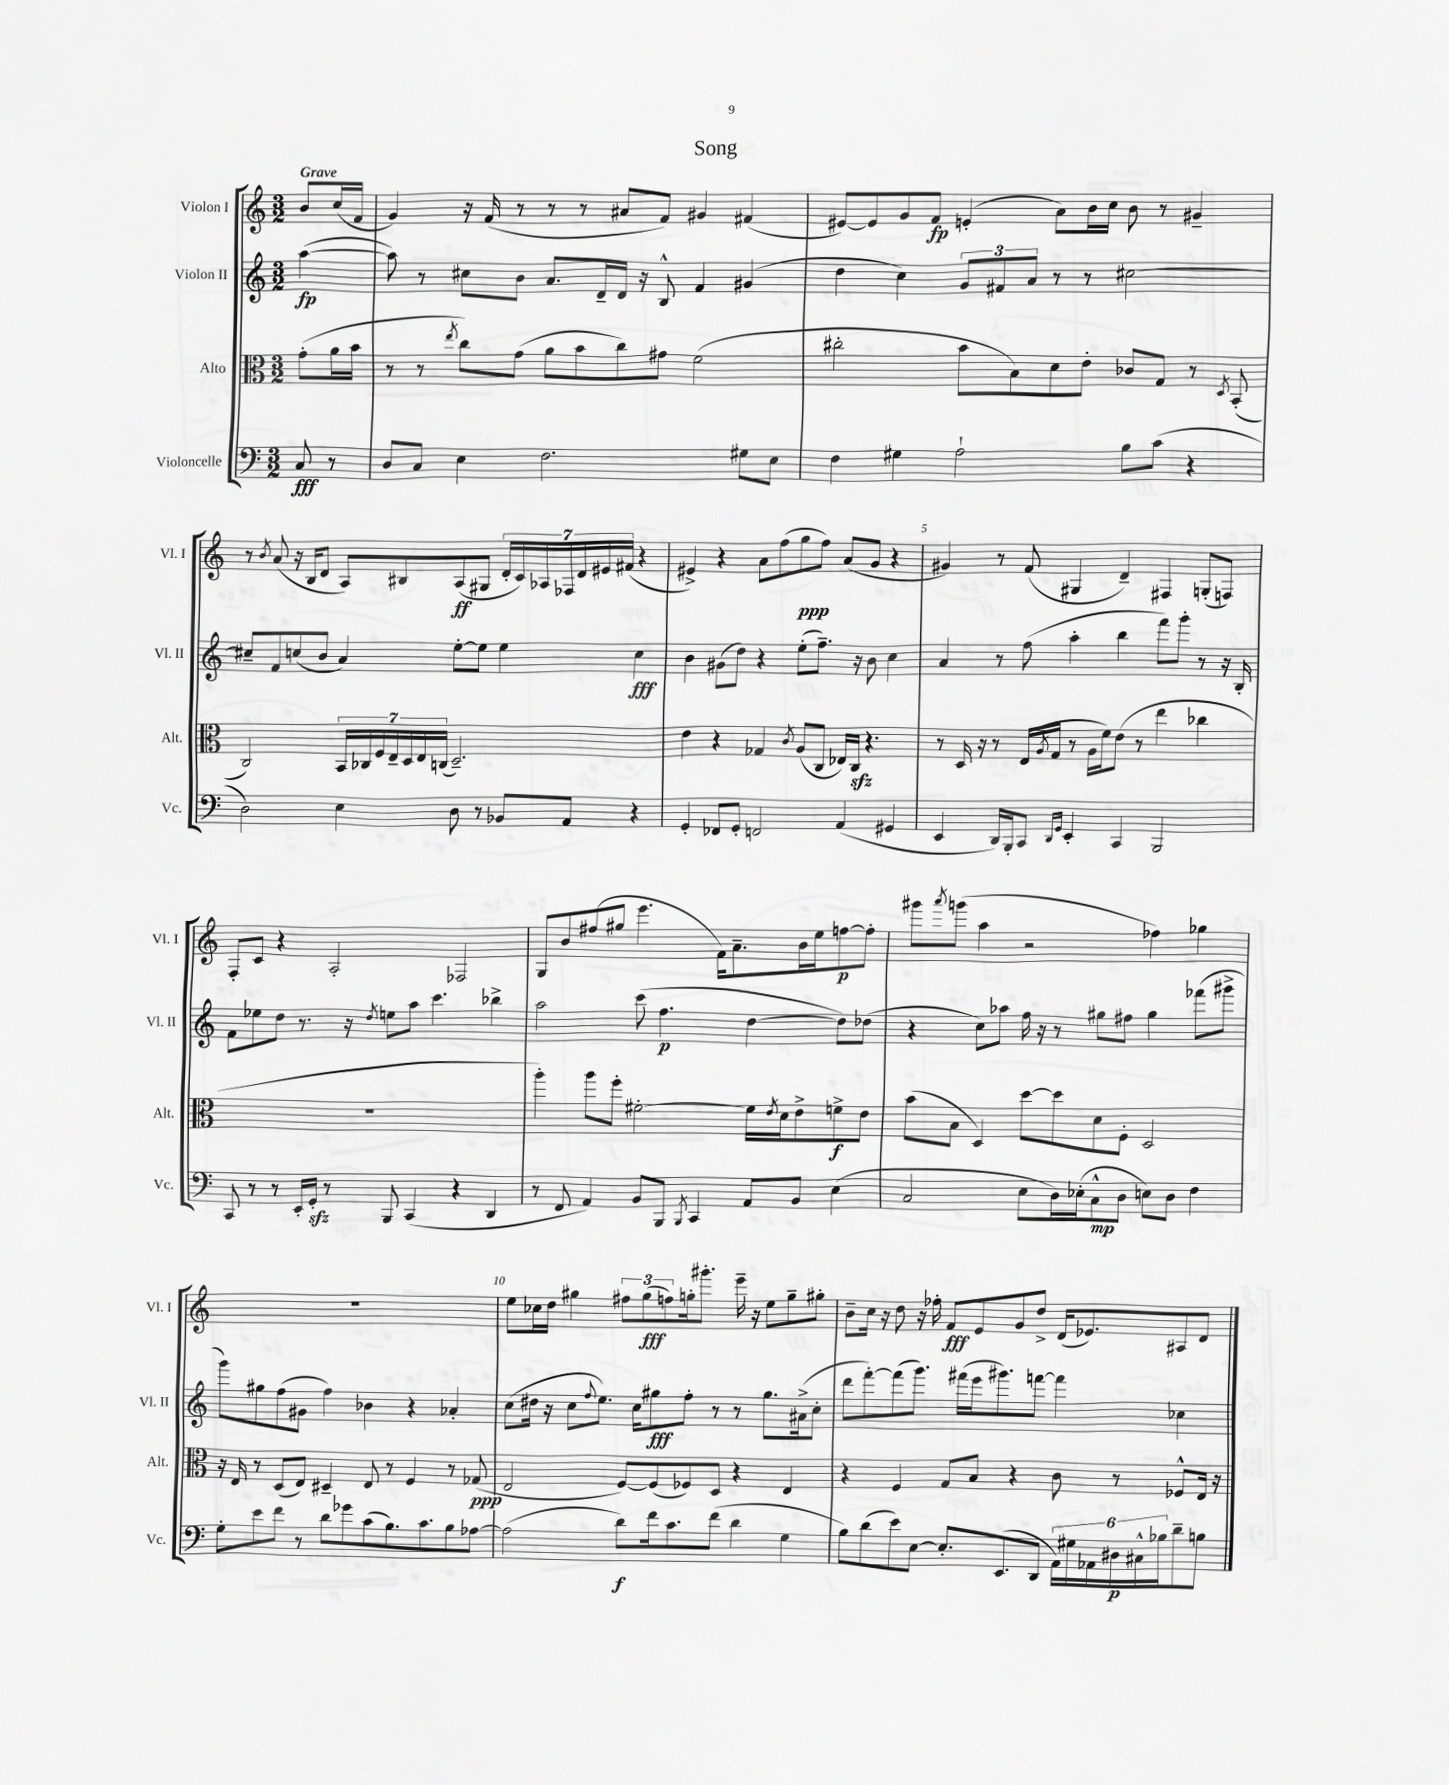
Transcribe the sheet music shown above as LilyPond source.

\header { title = "Song" }
<<
\new StaffGroup <<
\new Staff = "s0" \with { instrumentName = "Violon I" shortInstrumentName = "Vl. I" } {
    \clef treble \key c \major \numericTimeSignature \time 3/2 \partial 4 \tempo "Grave"
    b'8 c''16( f'16 |
    g'4) r16 f'16( r8 r8 r8 ais'8 f'8) gis'4 fis'4( |
    eis'8~) eis'8 g'8 f'8\fp e'4-.( a'8) b'16 c''16 b'8 r8 gis'4-- |
    r8 \acciaccatura { b'8 } a'8( r16 b16 d'8 a8) bis8 a8\ff( gis8 \tuplet 7/4 { d'16-. c'16) aes16 fes16 d'16 eis'16 fis'16( } r4 |
    eis'4->) r4 a'8 f''8( g''8\ppp f''8) a'8( g'8 r4 |
    gis'4) r8 f'8( gis4 d'4--) fis4 g8-.( f8) |
    f8-. c'8 r4 a2-. fes2 |
    g8 b'8 fis''8( gis''8 e'''4. f'16) a'8.-- b'16 e''16 f''8~\p f''8-. |
    gis'''8 \acciaccatura { a'''8 } g'''8( a''4 r2 fes''4) ges''4 |
    R1. |
    e''8 ces''16 d''16 gis''4 \tuplet 3/2 { fis''8 gis''8\fff( f''8) } g''16-. gis'''8.-. e'''16-- r16 e''8 g''8-- gis''8-. |
    b'8-- c''16 r16 d''8 r16 fes''16-. f'8\fff e'8 g'8 d''8-> d'16( ees'8.) ais8 d'8 \bar "|." |
}
\new Staff = "s1" \with { instrumentName = "Violon II" shortInstrumentName = "Vl. II" } {
    \clef treble \key c \major \numericTimeSignature \time 3/2 \partial 4
    a''4~\fp( |
    a''8) r8 cis''8 b'8 a'8. d'16-- d'16 r16 b8-^ f'4 gis'4( |
    d''4 c''4) \tuplet 3/2 { g'8 fis'8 a'8 } r8 r8 cis''2~ |
    cis''8-- f'8 c''8( b'8 a'4) e''8~-. e''8 e''4 c''4\fff |
    b'4 gis'8( d''8) r4 e''8-.( f''8.--) r16 b'8 c''4 |
    a'4 r8 f''8( a''4-. b''4 f'''8) g'''8-. r8 r16 b16-. |
    f'8 ees''8 d''8 r8. r16 \acciaccatura { d''8 } e''8 a''8 c'''4. bes''4-> |
    a''2 c'''8( f''4.\p d''4~ d''8) des''8( |
    r4 c''8) aes''8 f''16 r16 r8 gis''8 fis''8 gis''4 fes'''8( gis'''8-> |
    g'''8) gis''8 f''8( gis'8 f''4) bes'4 r4 aes'4-. |
    c''8( dis''16 r16 c''8 \appoggiatura { f''8 } e''8.) c''16 gis''8\fff f''8-. r8 r8 gis''8. ais'16->( c''8-. |
    d'''8 f'''8~-.) f'''8( g'''8.) fis'''16( e'''16 gis'''8.) f'''8~ f'''4 ces''4 \bar "|." |
}
\new Staff = "s2" \with { instrumentName = "Alto" shortInstrumentName = "Alt." } {
    \clef alto \key c \major \numericTimeSignature \time 3/2 \partial 4
    g'8-.( a'16 b'16 |
    r8 r8 \acciaccatura { e''8 } c''8) g'8( a'8 b'8 c''8) gis'8 f'2( |
    cis''2-. b'8 b8) d'8 e'8-. ces'8 g8 r8 \acciaccatura { d8 } b,8-.( |
    c2) \tuplet 7/4 { b,16 ces16 f16 e16-- d16 e16 c16( } d2.--) |
    e'4 r4 ges4 \acciaccatura { c'8 } a8( c8 ees16) c16\sfz r4. |
    r8 d16 r16 r8 e16( \acciaccatura { a8 } g16 r8 a16 f'16) e'8( r8 e''4 ces''4 |
    R1. |
    a''4-.) a''8 f''8-. fis'2~-. fis'16 \acciaccatura { e'8 } d'16 e'8-> f'8->\f e'8 |
    b'8( b8 d4) d''8~ d''8 d'8 f8-. d2 |
    r16 e16 r8 d8( e8) dis4-- e8 r8 f4 r8 ges8\ppp( |
    e2 f8~) f8( fes8) d8 r4 e4 |
    r4 f4 g8 b8 r4 c'8 r8 fes8-^ e16 r16 \bar "|." |
}
\new Staff = "s3" \with { instrumentName = "Violoncelle" shortInstrumentName = "Vc." } {
    \clef bass \key c \major \numericTimeSignature \time 3/2 \partial 4
    c8\fff r8 |
    d8 c8 e4 f2. gis8 e8 |
    f4 gis4 a2-! b8 c'8( r4 |
    d2) e4 d8 r8 bes,8 a,8 r4 |
    g,4-. fes,8 g,8-. f,2 a,4( gis,4 |
    e,4 d,16) b,,16-. c,8 \grace { d,16 g,16 } e,4-. c,4 b,,2 |
    c,8 r8 r8 e,16-. g,16-.\sfz r8 b,,8 c,4( r4 d,4 |
    r8 f,8 a,4) b,8 b,,8 \acciaccatura { b,,8 } c,4 a,8 b,8 e4( |
    c2 e8 d16) ees16-.( c8-^\mp d8 e8) d8 f4 |
    g8-. e'8 f'8 r8 d'8 ges'8 c'8( b8.) c'8. b8 aes8~ |
    aes2( d'8\f) f'16 c'8. f'8( d'4 g4 |
    b8) d'8( e'8) e8~ e8.-. e,8.( d,8 \tuplet 6/4 { a,16) gis16 aes,16 dis16\p cis16-^ bes16 } d'8-- b8 \bar "|." |
}
>>
>>
\layout { \context { \Score \override BarNumber.break-visibility = ##(#f #t #t) barNumberVisibility = #(every-nth-bar-number-visible 5) } }
